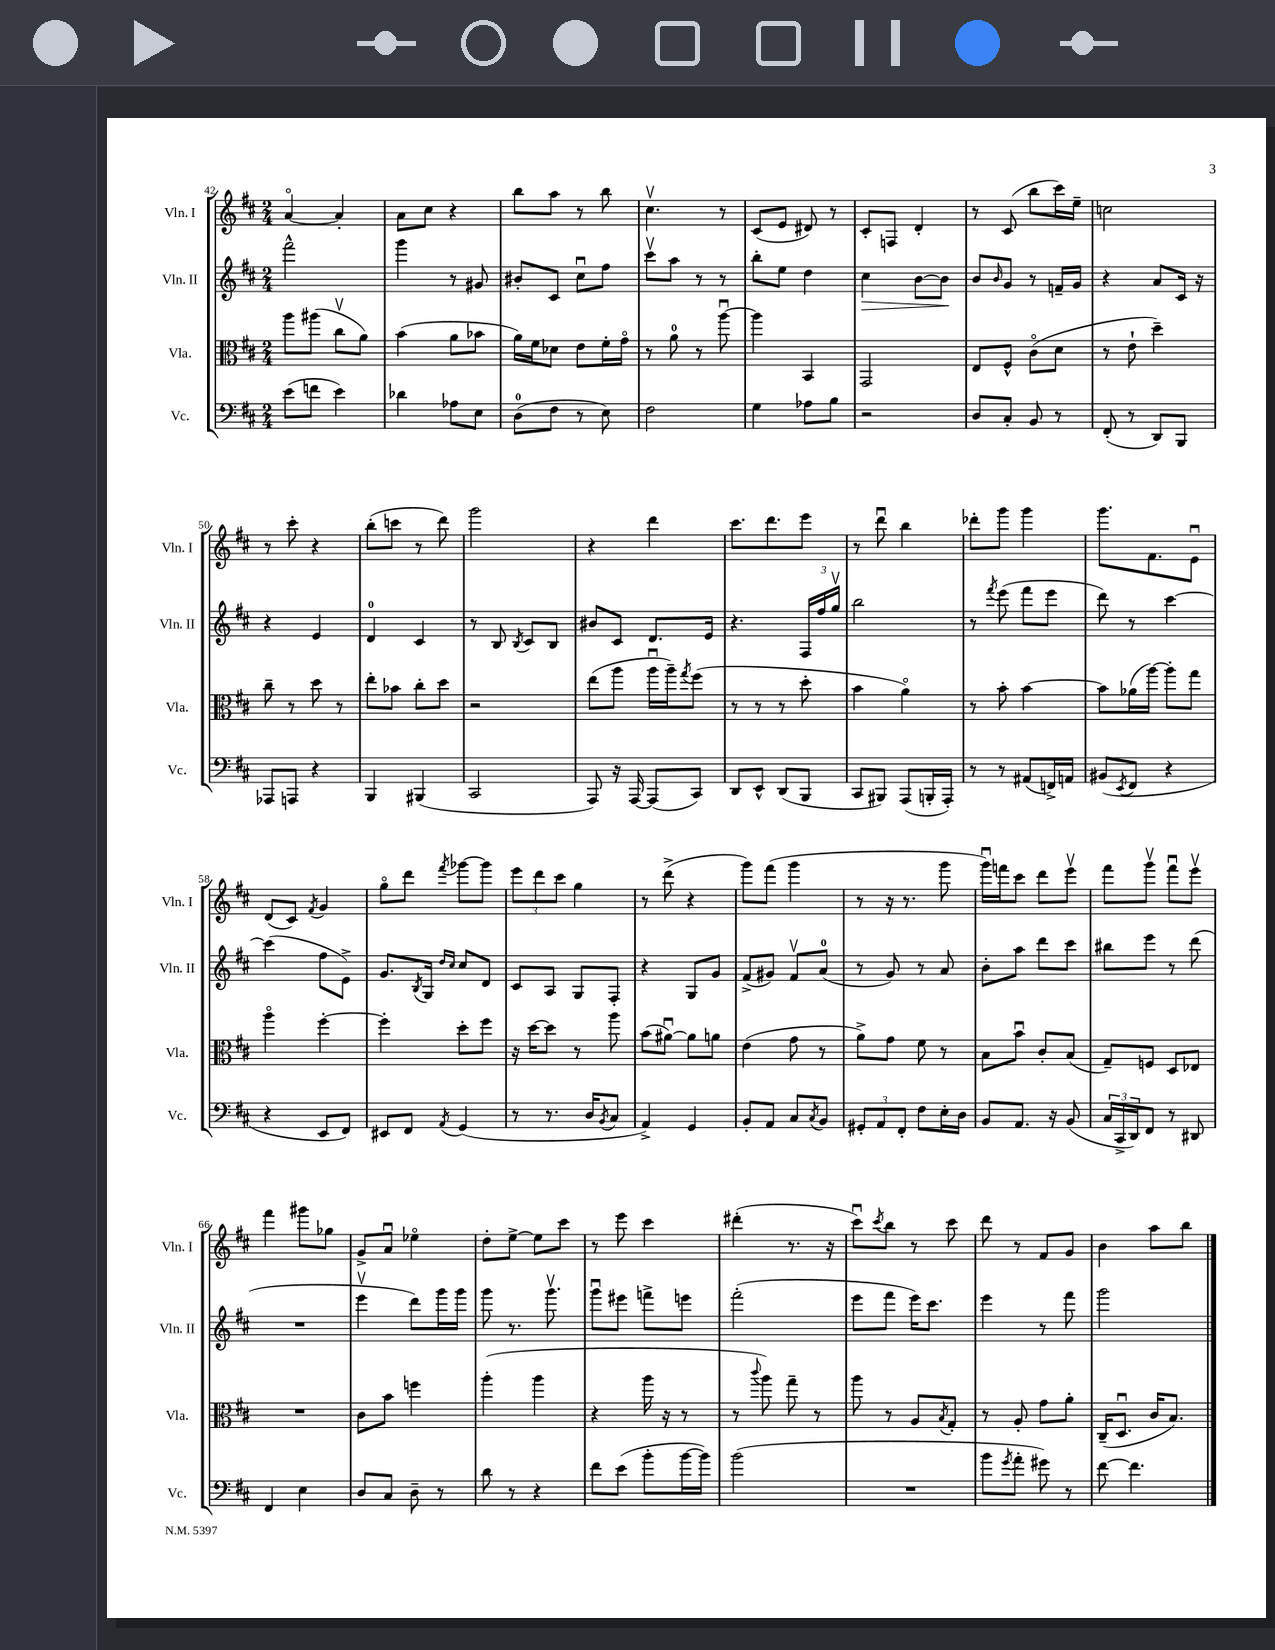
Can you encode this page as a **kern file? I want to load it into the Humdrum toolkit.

**kern	**kern	**kern	**kern
*staff4	*staff3	*staff2	*staff1
*clefF4	*clefC3	*clefG2	*clefG2
*k[f#c#]	*k[f#c#]	*k[f#c#]	*k[f#c#]
*M2/4	*M2/4	*M2/4	*M2/4
(8e	8aa	2fff#^^	[4ao
8f	(8aa#	.	.
4e)	8cc#v	.	4a']
.	8a)	.	.
=	=	=	=
4d-	(4b	4ggg	8a
.	.	.	8cc#
8A-	8a	8r	4r
8E	8b-	8g#	.
=	=	=	=
(8D	16a)	8b#'	8bb
.	16f#	.	.
8F#	8d-	8c#	8aa
8r	8e	8cc#u	8r
8E)	16f#'	8ff#	8bb
.	16go	.	.
=	=	=	=
2F#	8r	8ccc#v	4.cc#v
.	8a	8aa	.
.	8r	8r	.
.	[8aau	8r	8r
=	=	=	=
4G	4aa]	8bb'	(8c#
.	.	8ee	8e
8A-	4BB	4dd	8d#)
8B	.	.	8r
=	=	=	=
2r	2GG	4cc#	8c#'
.	.	.	8F
.	.	[8b	4d'
.	.	8b]	.
=	=	=	=
8D	8E	8b	8r
.	.	16qqb	.
8C#'	8F#^^	8g	(8c#
8BB	(8c#o	8r	8bb
8r	8d	16f~	16ccc#)
.	.	16g	16ee~
=	=	=	=
(8FF#'	8r	4r	2cc
8r	8e`	.	.
8DD)	4dd~)	8a	.
8BBB	.	16c#	.
.	.	16r	.
=	=	=	=
8AAA-	8cc#~	4r	8r
8AAA	8r	.	8ccc#'
4r	8dd	4e	4r
.	8r	.	.
=	=	=	=
4BBB	8ee'	4d	(8bb'
.	8b-	.	8ccc
(4BBB#	8cc#'	4c#	8r
.	8dd	.	8ddd)
=	=	=	=
2CC#	2r	8r	2ggg
.	.	8B	.
.	.	8qB	.
.	.	8c#	.
.	.	8B	.
=	=	=	=
8AAA)	(8ee	8b#	4r
16r	8aa	8c#	.
[16AAA	.	.	.
(8AAA]	16aau	8.d	4ddd
.	16aa~)	.	.
.	8qgg	.	.
8CC#)	(8ff#	.	.
.	.	16e	.
=	=	=	=
8DD	8r	4.r	8.ccc#
8EE^^	8r	.	.
.	.	.	8.ddd
(8DD	8r	.	.
8BBB	8dd'	24F#	8eee
.	.	24ff#	.
.	.	24ggv	.
=	=	=	=
8CC#	4b	2bb	8r
8BBB#)	.	.	8dddu
(8AAA	4ao)	.	4bb
16BBB'	.	.	.
16AAA')	.	.	.
=	=	=	=
8r	8r	8r	8ddd-'
.	.	8qfff#	.
8r	8b'	(8eee	8ggg
(8AA#	[4b	8fff#	4ggg
16FF^)	.	8eee	.
16AA	.	.	.
=	=	=	=
(8BB#	8b]	8ddd)	8.ggg
8qEE	.	.	.
8FF#	(16a-	8r	.
.	[16aa)	.	8.f#
4r	8aa']	[4ccc#	.
.	8gg	.	8eu
=	=	=	=
4r	4aao	(4ccc#]	(8d
.	.	.	8c#)
.	.	.	8qf#
8EE	[4ff#'	8ff#	4g
8FF#)	.	8e^)	.
=	=	=	=
8EE#	4ff#']	8.g	8ggo
8FF#	.	.	8ddd
.	.	8qB	.
.	.	16G	.
.	.	16qqdd	.
8qAA	.	16qqcc#	8qfff#
(4GG	8dd'	8cc#	[8ggg-
.	8ff#	8d	8ggg-]
=	=	=	=
8r	16r	8c#	12eee
.	[16dd	.	.
.	.	.	12ddd
8.r	8dd]	8A	.
.	.	.	12ccc#
.	8r	8G	4gg
16D	.	.	.
8qBB	.	.	.
8C#	8aa	8F#'	.
=	=	=	=
4AA^)	(8b	4r	8r
.	[8a#u)	.	(8ddd^
4GG	8a#]	8G	4r
.	8a	8g	.
=	=	=	=
8BB'	(4e	(8f#^	8ggg)
8AA	.	8g#)	(8fff#
8C#	8g	8f#v	4ggg
8qC#	.	.	.
8BB	8r	(8a	.
=	=	=	=
12GG#'	8a^)	8r	8r
12AA	.	.	.
.	8g	8g)	16r
12FF#'	.	.	.
.	.	.	8.r
8F#	8f#	8r	.
16E'	8r	8a	8ggg
16D	.	.	.
=	=	=	=
8BB	8B	8b'	16gggu)
.	.	.	16fff
8.AA	8bu	8aa	8ccc#
.	8c#'	8ddd	8ddd
16r	.	.	.
(8BB	(8B	8ccc#	8eeev
=	=	=	=
24C#	8G~)	8bb#	8fff#
24CC#^	.	.	.
24DD)	.	.	.
8FF#	8F	8eee	8gggv
8r	8D	8r	8fff#u
8DD#	8E-	(8ddd	8eeev
=	=	=	=
4FF#	2r	2r	4fff#
4E	.	.	8ggg#
.	.	.	8gg-
=	=	=	=
8D	8c#	4eeev	8g^
8C#	8b	.	8au
8D~	4ff	8ddd)	4ee-o
8r	.	16ggg	.
.	.	16ggg	.
=	=	=	=
8d	(4aa'	8ggg	8dd'
8r	.	8.r	[8ee^
4r	4aa	.	8ee]
.	.	8.gggv	.
.	.	.	8ccc#
=	=	=	=
8f#	4r	8gggu	8r
(8e	.	8eee#	8eee
8b'	16aa	8fff^	4ccc#
.	16r	.	.
[16b	8r	8eee	.
16b])	.	.	.
=	=	=	=
(2b	8r	(2fff#'	(4ddd#'
.	8qqccc#	.	.
.	8aa)	.	.
.	8gg~	.	8.r
.	8r	.	.
.	.	.	16r
=	=	=	=
2r	8aa	8eee	8ccc#u)
.	.	.	8qccc#
.	8r	8fff#	8bb
.	8A	16eee)	8r
.	.	8.ccc#	.
.	8qB	.	.
.	8G'	.	8ccc#
=	=	=	=
8b	8r	4eee	8ddd
8qg	.	.	.
8a'	8A'	.	8r
8g#)	8g	8r	8f#
8r	8a'	8fff#	8g
=	=	=	=
[8f#	(16C#~	2ggg	4b
.	8.Du	.	.
4.f#]	.	.	.
.	16c#	.	8aa
.	8.B)	.	.
.	.	.	8bb
==	==	==	==
*-	*-	*-	*-
